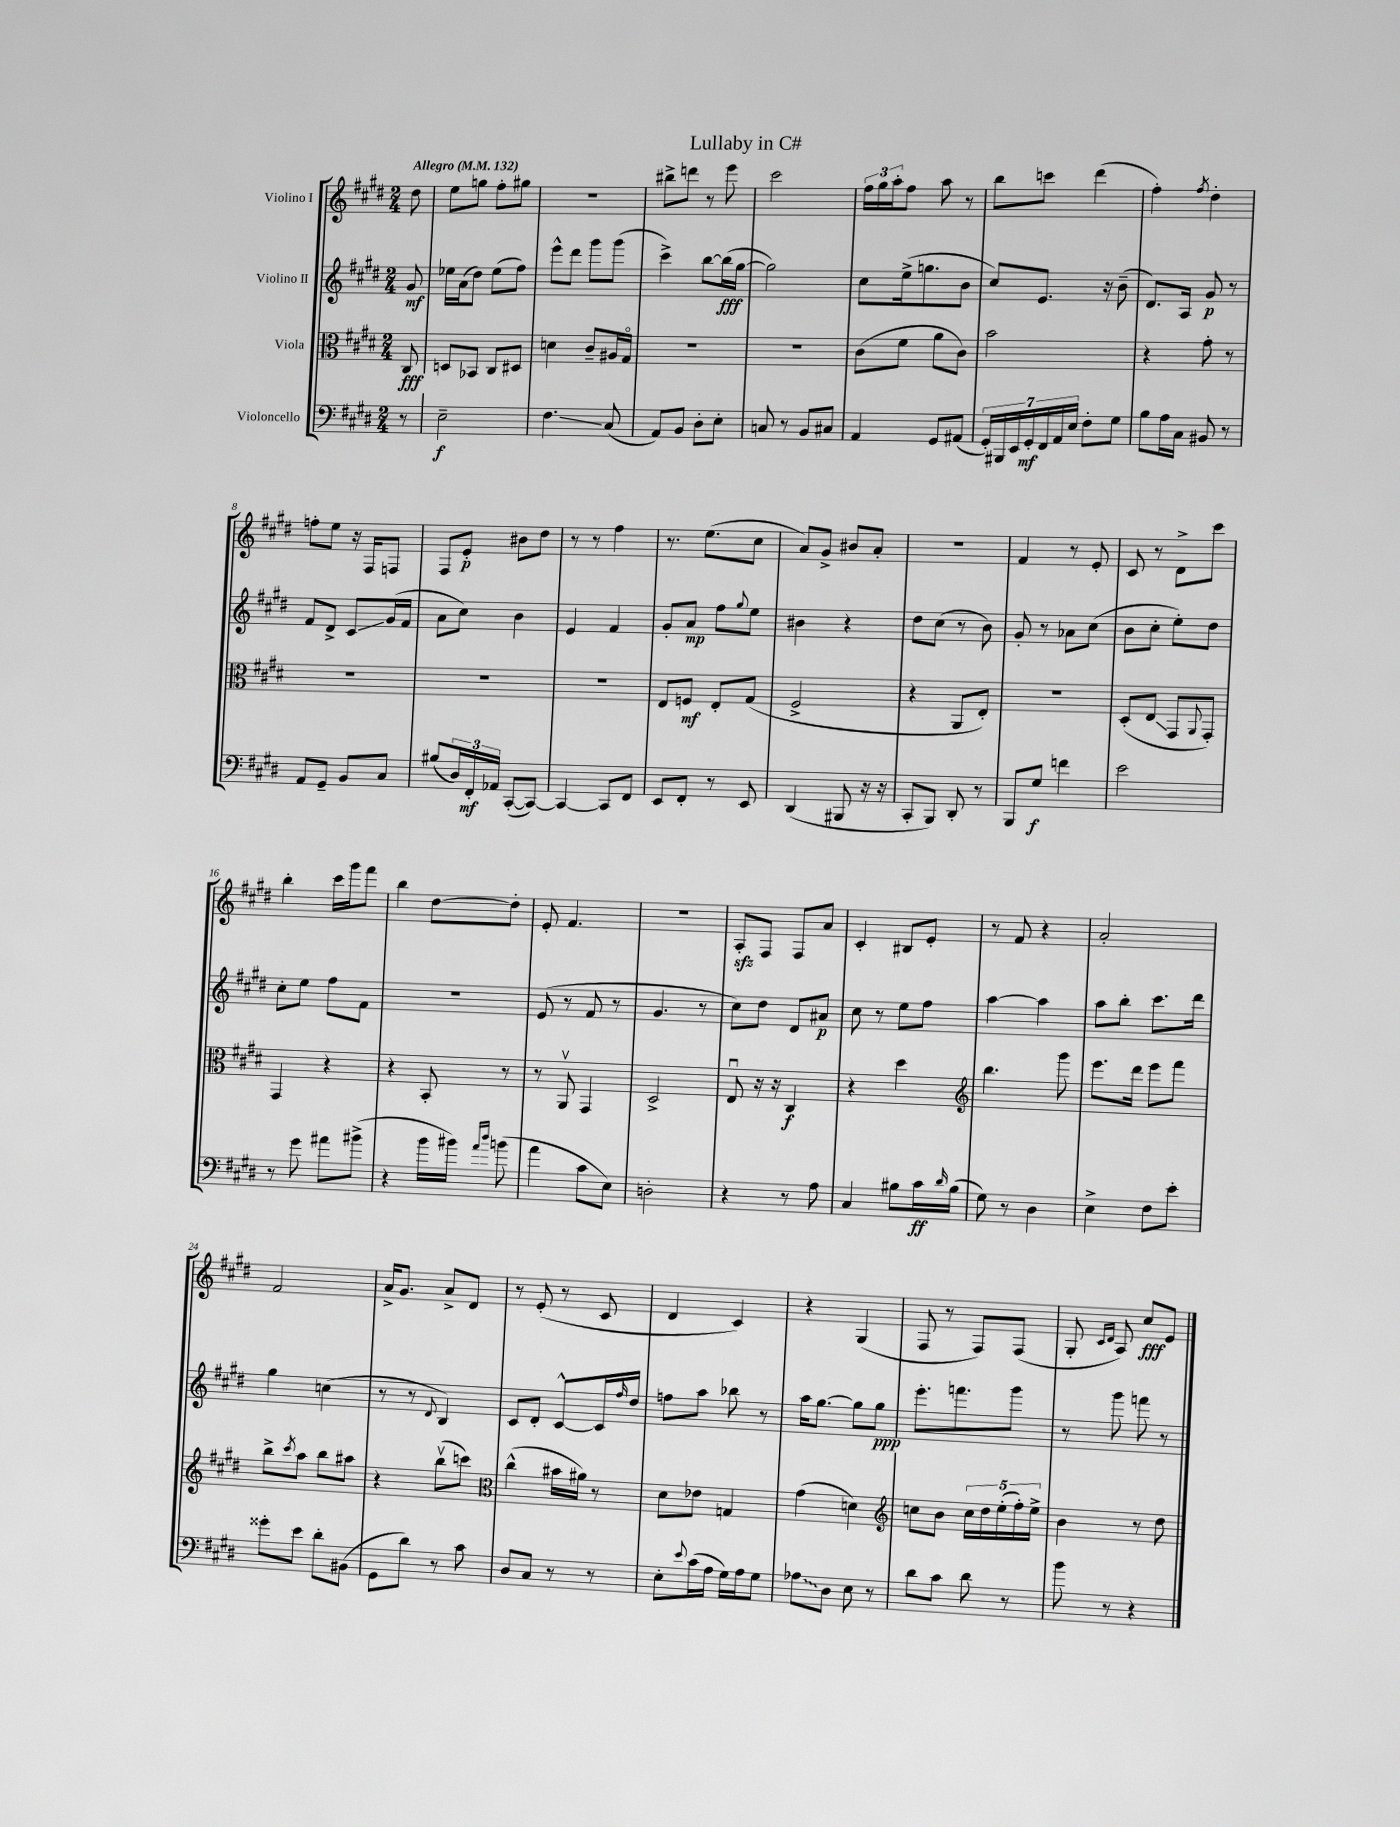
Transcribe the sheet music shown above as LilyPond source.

\header { title = "Lullaby in C#" }
<<
\new StaffGroup <<
\new Staff = "s0" \with { instrumentName = "Violino I" } {
    \clef treble \key e \major \numericTimeSignature \time 2/4 \partial 8 \tempo "Allegro" 4 = 132
    dis''8 |
    e''8 g''8 fis''8-. gis''8 |
    r2 |
    bis''8-> d'''8 r8 e'''8 |
    cis'''2 |
    \tuplet 3/2 { fis''16 gis''16 a''16-. } fis''8 a''8 r8 |
    b''8 c'''8 dis'''4( |
    fis''4-.) \acciaccatura { fis''8 } dis''4-. |
    f''8-. e''8 r16 fis16 f8 |
    fis8 e'8-.\p bis'8 dis''8 |
    r8 r8 fis''4 |
    r8. e''8.( cis''8 |
    a'8) gis'8-> bis'8 a'8-. |
    R2 |
    fis'4 r8 e'8-. |
    cis'8 r8 dis'8-> cis'''8 |
    b''4-. cis'''16 gis'''16 fis'''8 |
    b''4 dis''8~ dis''8-. |
    e'8-. fis'4. |
    r2 |
    a8-.\sfz fis8 fis8 a'8 |
    cis'4-. bis8 e'8-. |
    r8 fis'8 r4 |
    a'2-. |
    fis'2 |
    a'16-> gis'8. a'8-> dis'8 |
    r8 e'8-.( r8 cis'8 |
    dis'4 cis'4) |
    r4 gis4( |
    fis8 r8 fis8) fis8( |
    gis8-. \grace { cis'16 dis'16 } a8) cis''8\fff e'8 \bar "|." |
}
\new Staff = "s1" \with { instrumentName = "Violino II" } {
    \clef treble \key e \major \numericTimeSignature \time 2/4 \partial 8
    gis'8\mf |
    ees''16 a'16( dis''8) ees''8( fis''8) |
    e'''8-^ dis'''8 gis'''8 gis'''8( |
    cis'''4->) b''8~ b''16\fff( gis''16~ |
    gis''2) |
    cis''8 e''16->( g''8. b'8 |
    cis''8) e'8. r16 b'8--( |
    dis'8.) a16 gis'8\p r8 |
    fis'8 dis'8-> cis'8\glissando gis'16( fis'16 |
    a'8 cis''8) b'4 |
    e'4 fis'4 |
    gis'8-. a'8\mp fis''8 \appoggiatura { gis''8 } e''8 |
    bis'4 r4 |
    dis''8 cis''8( r8 b'8) |
    gis'8-. r8 aes'8 cis''8( |
    b'8 cis''8-. e''8-.) dis''8 |
    cis''8-. e''8 fis''8 fis'8 |
    R2 |
    e'8( r8 fis'8 r8 |
    gis'4. r8 |
    cis''8) dis''8 dis'8 ais'8\p |
    cis''8 r8 e''8 fis''8 |
    a''4~ a''4 |
    a''8 b''8-. cis'''8. dis'''16 |
    gis''4 c''4( |
    r8 r8 \appoggiatura { dis'8 } b4) |
    cis'8 dis'8-. cis'8~-^ cis'16 \grace { fis''16 } dis''16 |
    f''8 a''8 bes''8 r8 |
    a''16 gis''8.~ gis''8 gis''8\ppp |
    e'''8.-. f'''8. gis'''8 |
    r8 gis'''8 f'''8 r8 \bar "|." |
}
\new Staff = "s2" \with { instrumentName = "Viola" } {
    \clef alto \key e \major \numericTimeSignature \time 2/4 \partial 8
    cis8\fff |
    d8 bes,8 cis8 dis8 |
    d'4 cis'8-- ais16 gis16\flageolet |
    R2 |
    R2 |
    cis'8( fis'8 a'8 cis'8) |
    b'2 |
    r4 gis'8-. r8 |
    R2 |
    R2 |
    R2 |
    e8 f8\mf e8-. gis8( |
    fis2-> |
    r4 a,8 e8-.) |
    R2 |
    dis8-.( e8\glissando gis,8 \appoggiatura { a,8 } gis,8-.) |
    gis,4 r4 |
    r4 b,8-. r8 |
    r8 a,8\upbow gis,4 |
    dis2-> |
    e8\downbow r16 r16 cis4\f |
    r4 dis''4 |
    \clef treble b''4. gis'''8 |
    e'''8. dis'''16 e'''8 fis'''8 |
    b''8-> \acciaccatura { cis'''8 } a''8 b''8 ais''8 |
    r4 b''8\upbow( c'''8) |
    \clef alto cis''4-^( bis'16 ais'16) r8 |
    dis'8 ees'8 g4 |
    gis'4( d'4) |
    \clef treble c''8 b'8 \tuplet 5/4 { c''16 dis''16 e''16-.( fis''16-.) e''16-> } |
    b'4 r8 dis''8 \bar "|." |
}
\new Staff = "s3" \with { instrumentName = "Violoncello" } {
    \clef bass \key e \major \numericTimeSignature \time 2/4 \partial 8
    r8 |
    e2--\f |
    fis4.\glissando cis8( |
    a,8) b,8 dis8-. e8-. |
    c8 r8 b,8 cis8 |
    a,4 gis,8 ais,8( |
    \tuplet 7/4 { gis,16-.) bis,,16 e,16 gis,16-.\mf fis,16 a,16 e16 } fis8-. gis8 |
    b8 a16 cis16 bis,8 r8 |
    a,8 gis,8-- b,8 cis8 |
    bis8( \tuplet 3/2 { dis16) fis,16-.\mf aes,16 } cis,8~-.( cis,8~) |
    cis,4~ cis,8 fis,8 |
    e,8 fis,8-. r8 e,8 |
    dis,4( bis,,8 r16 r16 |
    cis,8-. b,,8) dis,8-. r8 |
    b,,8 gis8\f f'4 |
    e'2 |
    r8 gis'8 ais'8 bis'8->( |
    r4 b'16 bis'16) \grace { a'16 dis''16 } b'8( |
    a'4 cis'8 e8) |
    d2-. |
    r4 r8 a8 |
    cis4 bis8 cis'16\ff \grace { dis'16 } bis16( |
    gis8) r8 dis4 |
    e4-> fis8 e'8-. |
    gisis'8-. e'8 dis'8-. bis,8( |
    gis,8 dis'8) r8 cis'8 |
    dis8 cis8 r8 r8 |
    e8-. \appoggiatura { e'8 } cis'16( a16 gis16) a16 gis8 |
    \once \override Glissando.style = #'zigzag aes8\glissando dis8 e8 r8 |
    dis'8 cis'8 dis'8 r8 |
    b'8 r8 r4 \bar "|." |
}
>>
>>
